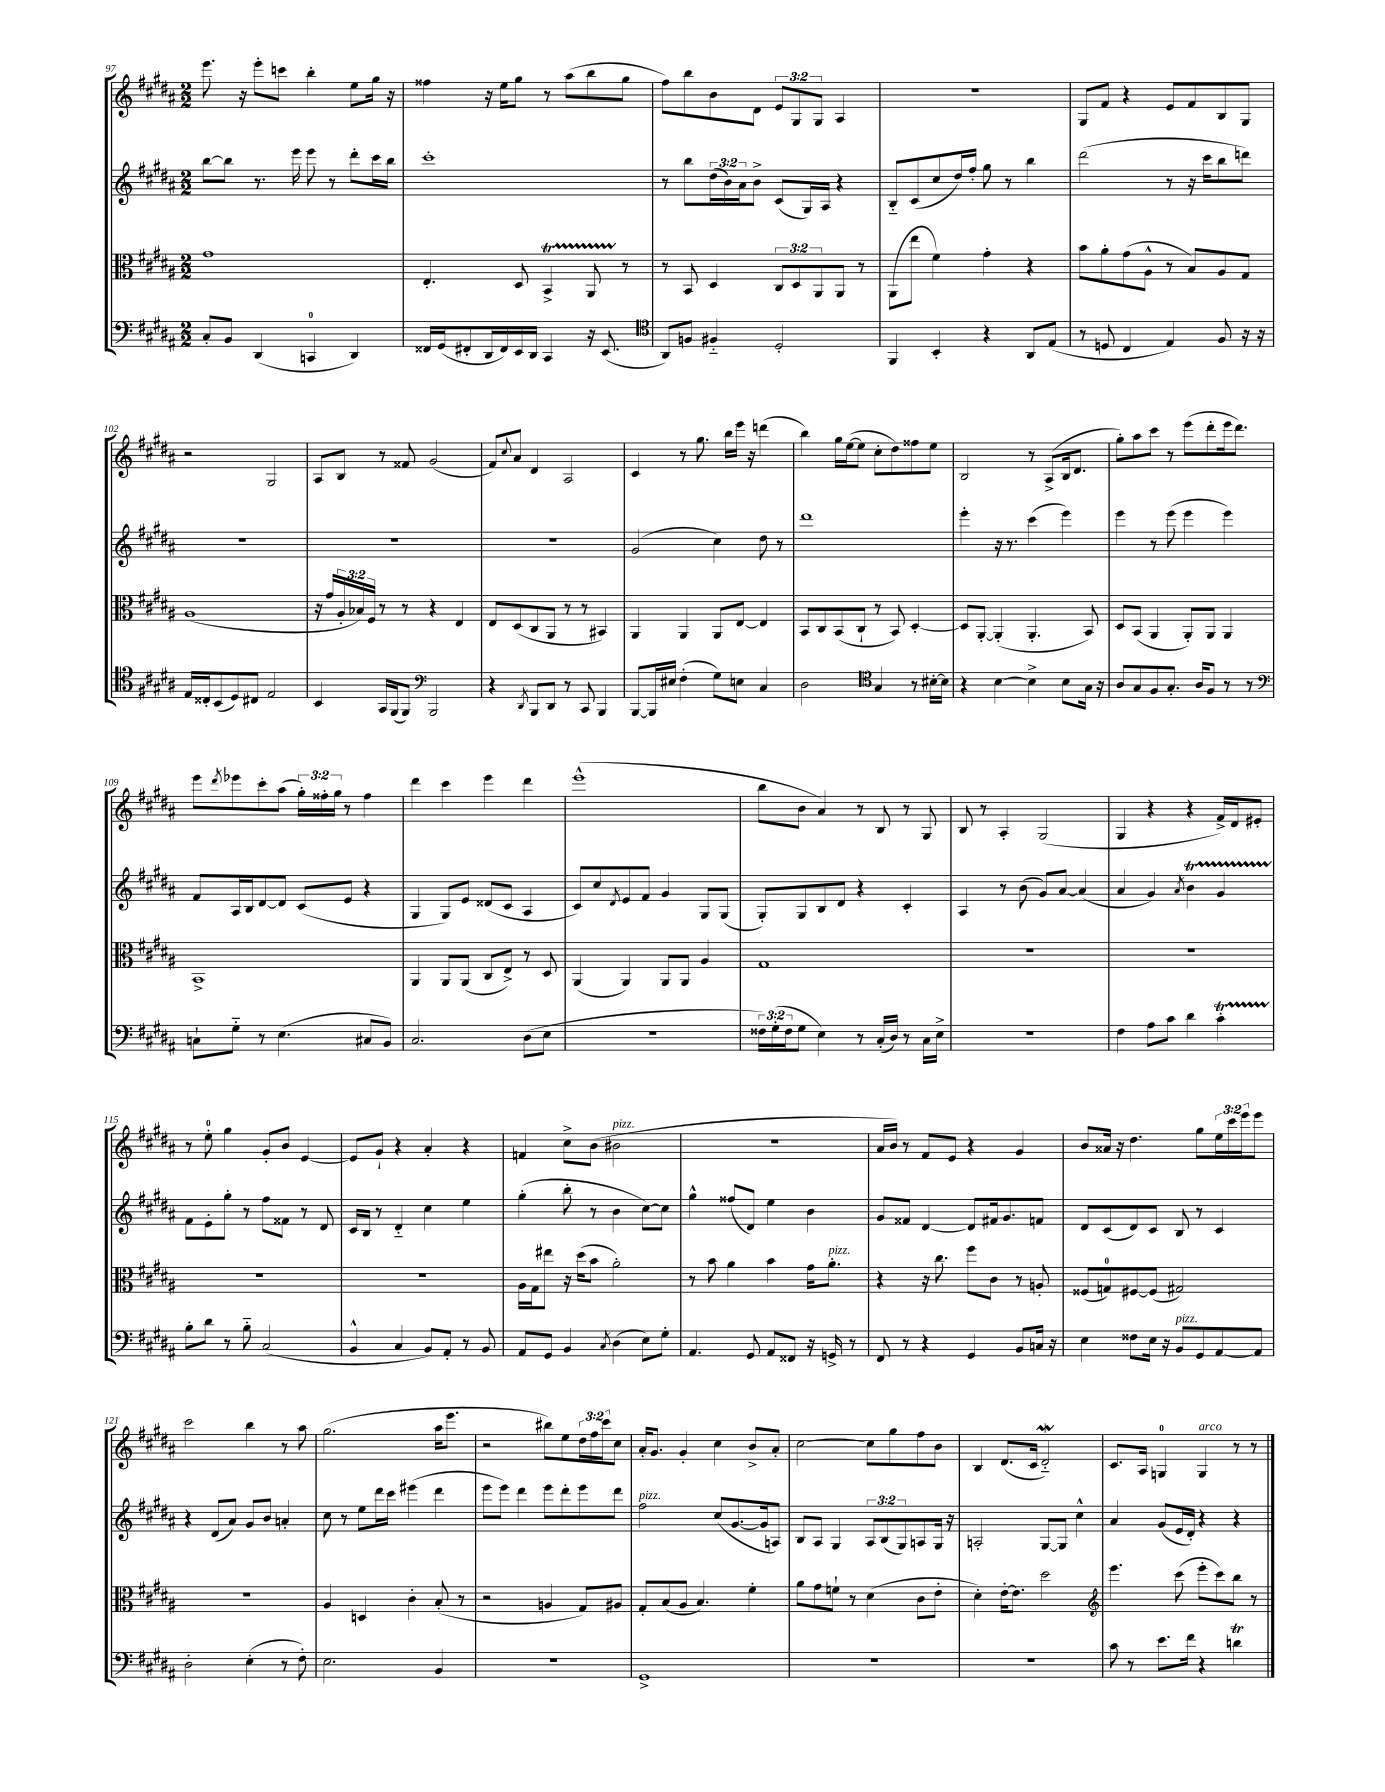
<<
\new StaffGroup <<
\new Staff = "s0" {
    \clef treble \key b \major \numericTimeSignature \time 2/2 \override Staff.TupletNumber.text = #tuplet-number::calc-fraction-text
    e'''8. r16 e'''8-. c'''8 b''4-. e''8 gis''16 r16 |
    fisis''4 r16 e''16 gis''8 r8 ais''8( b''8 gis''8 |
    fis''8) b''8 b'8 dis'8 \tuplet 3/2 { e'8 gis8 gis8 } ais4 |
    R1 |
    gis8 fis'8 r4 e'8 fis'8 b8 gis8 |
    r2 gis2 |
    ais8 b8 r8 fisis'8 gis'2( |
    fis'8) \appoggiatura { cis''8 } ais'8 dis'4 ais2 |
    cis'4 r8 gis''8. b''16 e'''16 r16 d'''4( |
    b''4) gis''16 e''16~( e''8 cis''8-. dis''8) fisis''8 e''8 |
    b2 r8 ais8->( b16 dis'8. |
    gis''8-.) ais''8 cis'''8 r8 e'''8( dis'''8-. e'''16 dis'''8.) |
    e'''8 \acciaccatura { dis'''8 } ees'''8 cis'''8-. ais''8( \tuplet 3/2 { gis''16-.) fisis''16-. gis''16 } r8 fisis''4 |
    dis'''4 cis'''4 e'''4 dis'''4 |
    e'''1-^( |
    b''8 b'8 ais'4) r8 b8 r8 gis8 |
    b8 r8 ais4-. gis2( |
    gis4 r4 r4 fis'16->) dis'16 eis'8-. |
    r8 e''8-0-. gis''4 gis'8-. b'8 e'4~ |
    e'8 gis'8-! r4 ais'4-. r4 |
    f'4 cis''8-> b'8( bis'2^\markup { \italic "pizz." } |
    r1 |
    ais'16 b'16) r8 fis'8 e'8 r4 gis'4 |
    b'8 aisis'16 r16 dis''4. gis''8 \tuplet 3/2 { e''16 cis'''16 e'''16 } e'''8 |
    cis'''2 b''4 r8 ais''8 |
    gis''2.( ais''16 e'''8. |
    r2 bis''8) e''8 \tuplet 3/2 { dis''16 fis''16 cis'''16 } cis''8 |
    ais'16-. gis'8. gis'4-. cis''4 b'8-> ais'8-. |
    cis''2~ cis''8 gis''8 fis''8 b'8 |
    b4 dis'8.( cis'16 dis'2-_\mordent) |
    cis'8. ais16 g4-0 g4^\markup { \italic "arco" } r8 r8 \bar "|." |
}
\new Staff = "s1" {
    \clef treble \key b \major \numericTimeSignature \time 2/2 \override Staff.TupletNumber.text = #tuplet-number::calc-fraction-text
    b''8~ b''8 r8. e'''16 e'''8 r8 dis'''8-. cis'''16 b''16 |
    cis'''1-. |
    r8 b''8 \tuplet 3/2 { dis''16( b'16) ais'16 } b'8-> cis'8( gis16) ais16 r4 |
    b8-_ cis'8( cis''8 dis''16) fis''16-. gis''8 r8 b''4 |
    dis'''2( r8 r16 cis'''16 b''8 d'''8) |
    R1 |
    R1 |
    R1 |
    gis'2( cis''4) dis''8 r8 |
    dis'''1 |
    e'''4-. r16 r8. cis'''4( e'''4) |
    e'''4 r8 e'''8( e'''4 e'''4) |
    fis'8 ais16 b16 dis'8~ dis'8 cis'8( e'8 r4 |
    gis4 gis8) e'8 disis'8( cis'8 ais4 |
    cis'8) cis''8 \acciaccatura { dis'8 } e'8 fis'8 gis'4 gis8 gis8( |
    gis8-.) gis8 b8 dis'8 r4 cis'4-. |
    ais4 r8 b'8( gis'8) ais'8~ ais'4( |
    ais'4 gis'4) \acciaccatura { ais'8 } b'4\startTrillSpan gis'4 |
    fis'8\stopTrillSpan e'8-. gis''8-. r8 fis''8 fisis'8 r8 dis'8 |
    cis'16 b16 r8 dis'4-_ cis''4 e''4 |
    gis''4-.( b''8-. r8 b'4 cis''8~) cis''8 |
    gis''4-^ fisis''8( dis'8) e''4 b'4 |
    gis'8 fisis'8 dis'4~ dis'8 fis'16 gis'8. f'8 |
    dis'8 cis'8( dis'8) cis'8 b8 r8 cis'4 |
    r4 dis'8( ais'8) gis'8 b'8 a'4-. |
    cis''8 r8 e''8 dis'''16 cis'''16 eis'''4( dis'''4 |
    e'''8 e'''8) dis'''4 e'''8 dis'''8-. e'''8 dis'''8 |
    fis''2^\markup { \italic "pizz." } cis''8( gis'8.~ gis'16 a8) |
    b8 ais8 gis4 \tuplet 3/2 { ais8 b8( gis8) } a8 gis16 r16 |
    a2-. gis8~ gis8 cis''4-^ |
    ais'4 gis'8( e'16 dis'16-.) r4 r4 \bar "|." |
}
\new Staff = "s2" {
    \clef alto \key b \major \numericTimeSignature \time 2/2 \override Staff.TupletNumber.text = #tuplet-number::calc-fraction-text
    gis'1 |
    e4.-. dis8 b,4->\startTrillSpan ais,8 r8\stopTrillSpan |
    r8 b,8 dis4 \tuplet 3/2 { cis8 dis8 ais,8 } ais,8 r8 |
    ais,8( e''8 fis'4) gis'4-. r4 |
    b'8 ais'8-. gis'8( ais8-^ r8 b8) ais8 gis8 |
    ais1( |
    r16 gis'16 \tuplet 3/2 { ais16-. bes16) fis16 } r8 r8 r4 e4 |
    e8 dis8( cis8 ais,8 r8 r8 bis,4) |
    ais,4 ais,4 ais,8 e8~ e4 |
    b,8 cis8 b,8( cis8-! r8 b,8) dis4~-. |
    dis8 ais,8~-. ais,4-.( ais,4.-. b,8) |
    dis8 b,8( ais,4 ais,8-.) ais,8 ais,4 |
    b,1-> |
    ais,4 ais,8 ais,8( cis8 e8->) r8 dis8 |
    ais,4( ais,4) ais,8 ais,8 ais4 |
    gis1 |
    R1 |
    R1 |
    R1 |
    R1 |
    ais16 gis16 eis''8 r16 dis''16( b'8 ais'2-.) |
    r8 b'8 ais'4 b'4 gis'16 ais'8.-.^\markup { \italic "pizz." } |
    r4 r16 cis''8. fis''8 cis'8 r8 a8-. |
    fisis8( g8-0) fis8~ fis8( gis2) |
    R1 |
    ais4 d4 cis'4-. b8-.( r8 |
    r2 a4 gis8) ais8 |
    gis8-. b8( ais8 b4.) fis'4-. |
    ais'8 gis'8 f'8-! r8 dis'4( cis'8 e'8-. |
    dis'4-.) e'16~-. e'8. dis''2 |
    \clef treble e'''4. cis'''8( e'''8-. cis'''8) b''8 r8 \bar "|." |
}
\new Staff = "s3" {
    \clef bass \key b \major \numericTimeSignature \time 2/2 \override Staff.TupletNumber.text = #tuplet-number::calc-fraction-text
    cis8-. b,8 dis,4( c,4-0 dis,4) |
    fisis,16 gis,16( fis,8-. dis,16 fis,16) e,16 dis,16 cis,4 r16 e,8.( |
    \clef tenor ais,8) f8 fis4-_ dis2-. |
    fis,4 b,4-. r4 ais,8 e8( |
    r8 d8 cis4 e4) fis8 r16 r16 |
    e16 cisis16-. b,8( dis8) cis8 e2 |
    b,4 gis,16 fis,16( fis,8) \clef bass b,,2 |
    r4 \acciaccatura { dis,8 } b,,8 dis,8 r8 cis,8 b,,4 |
    b,,8~ b,,16 eis16 fis4-.( gis8) e8 cis4 |
    dis2 \clef tenor gis4 r8 bis16~-. bis16 |
    r4 b4~ b4-> b8 gis16 r16 |
    ais8 gis8 fis8 gis8.-. ais16 fis8 r8 r8 |
    \clef bass c8-! gis8-_ r8 e4.( cis8 b,8) |
    cis2. dis8( e8 |
    R1 |
    \tuplet 3/2 { fisis16) gis16-.( fisis16 } gis8 e4) r8 cis16-.( dis16) r8 cis16 e16-> |
    R1 |
    fis4 ais8 cis'8 dis'4 cis'4-.\startTrillSpan |
    b8-.\stopTrillSpan dis'8 r8 b8-_ cis2( |
    b,4-^ cis4 b,8) ais,8-. r8 b,8 |
    ais,8 gis,8 b,4 \acciaccatura { cis8 } dis4( e8) gis8-. |
    ais,4. gis,8 ais,8 fisis,8 r16 g,16-> r8 |
    fis,8 r8 r4 gis,4 b,8 c16 r16 |
    e4 fisis8 e16 r16 b,8^\markup { \italic "pizz." } gis,8 ais,8~ ais,8 |
    dis2-. e4-.( r8 fis8-.) |
    e2. b,4 |
    R1 |
    gis,1-> |
    R1 |
    R1 |
    cis'8 r8 e'8. fis'16 r4 d'4\trill \bar "|." |
}
>>
>>
\layout { \context { \Score currentBarNumber = #97 } }
